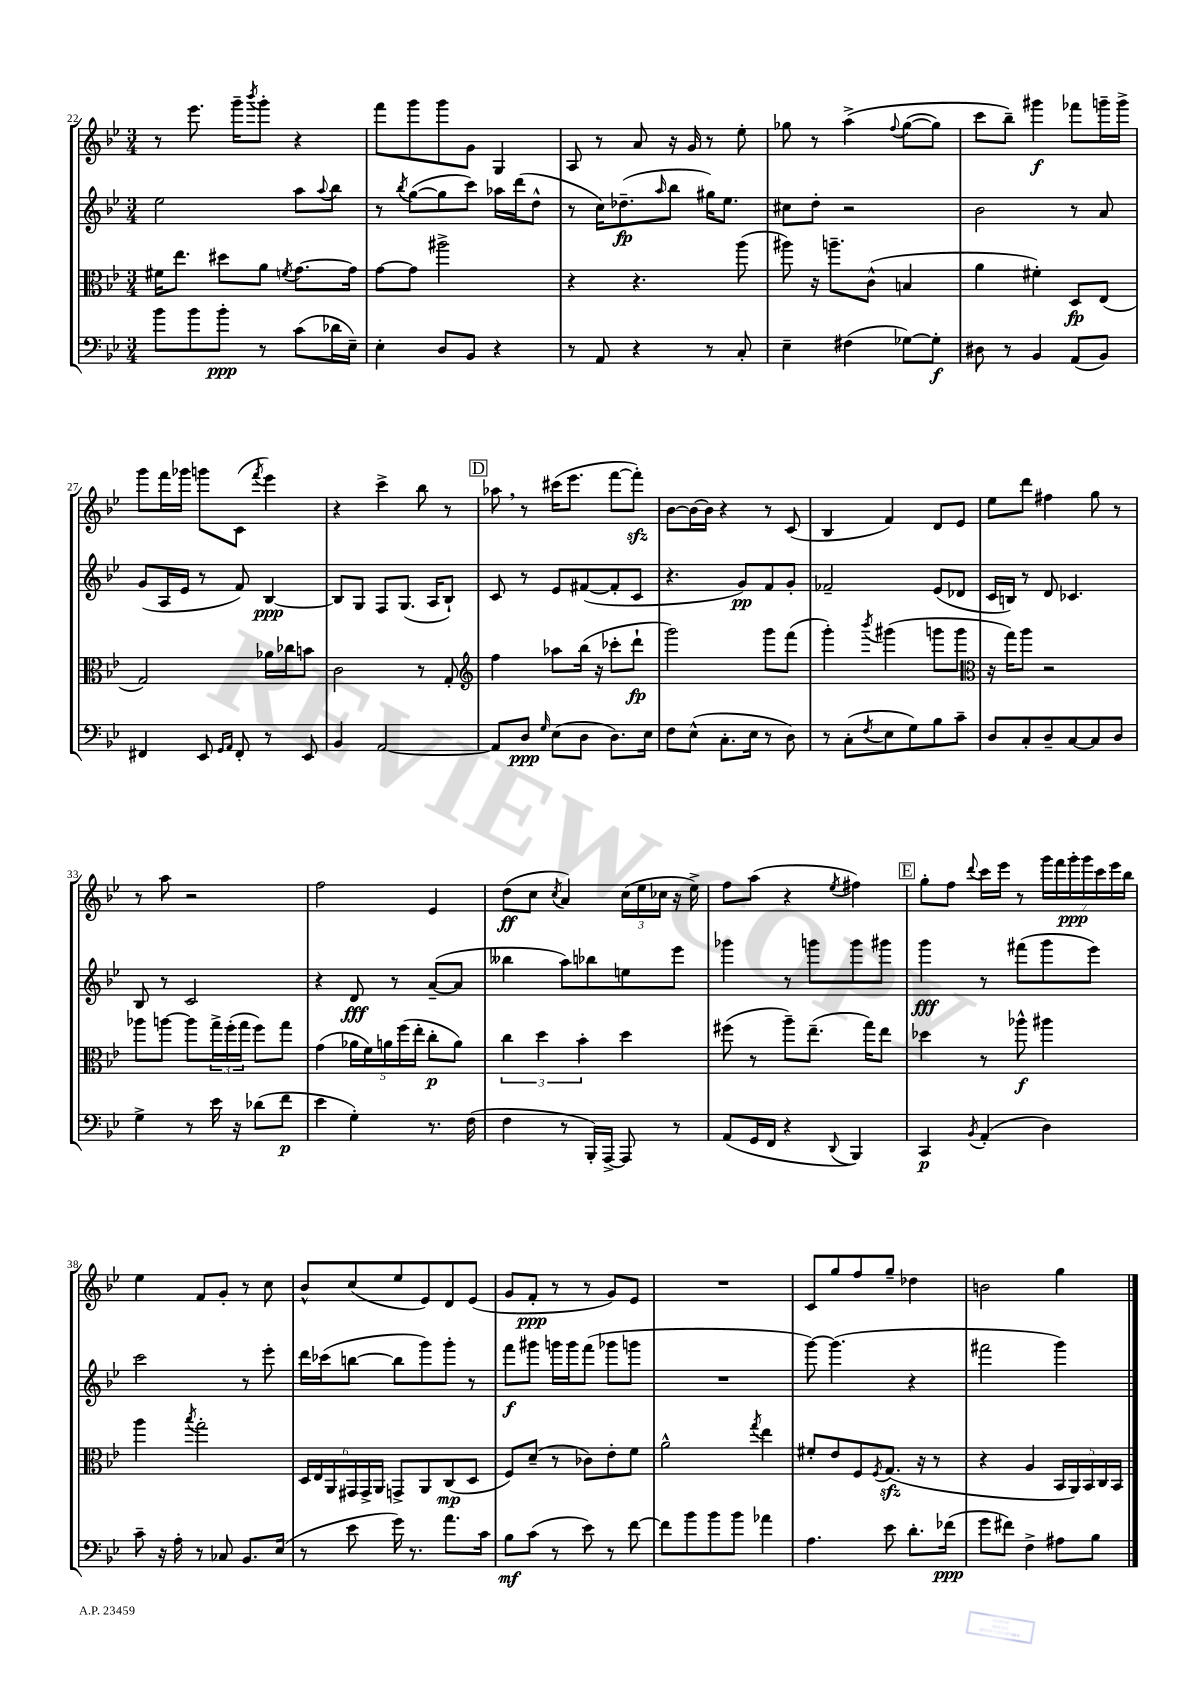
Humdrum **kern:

**kern	**dynam	**kern	**dynam	**kern	**dynam	**kern	**dynam
*part4	*part4	*part3	*part3	*part2	*part2	*part1	*part1
*staff4	*staff4	*staff3	*staff3	*staff2	*staff2	*staff1	*staff1
*clefF4	*	*clefC3	*	*clefG2	*	*clefG2	*
*k[b-e-]	*	*k[b-e-]	*	*k[b-e-]	*	*k[b-e-]	*
*M3/4	*	*M3/4	*	*M3/4	*	*M3/4	*
=22	=22	=22	=22	=22	=22	=22	=22
8b-\L	.	16f#X\KL	.	2ee-\	.	8r	.
.	.	8.ee-\J	.	.	.	.	.
8b-\	.	.	.	.	.	8.eee-\	.
8b-'\J	ppp	8dd#X\L	.	.	.	.	.
.	.	.	.	.	.	16ggg~\KL	.
.	.	.	.	.	.	8qbbb-/	.
8r	.	8a\J	.	.	.	8ggg'\J	.
.	.	8qfn/	.	.	.	.	.
(8c\L	.	[8.g\L	.	8aa\L	.	4r	.
.	.	.	.	8qqaa/	.	.	.
16d-X\L	.	.	.	8bb-\J	.	.	.
16E-~\JJ)	.	16g\Jk]	.	.	.	.	.
=23	=23	=23	=23	=23	=23	=23	=23
4E-'\	.	[8g\L	.	8r	.	8fff\L	.
.	.	.	.	8qbb-/	.	.	.
.	.	8g\J]	.	([8gg\L	.	8ggg\	.
8D/L	.	2aa#X^\	.	8gg\]	.	8ggg\	.
8BB-/J	.	.	.	8ccc\J)	.	8g\J	.
4r	.	.	.	16aa-X\LL	.	4G/	.
.	.	.	.	(16ddd\J	.	.	.
.	.	.	.	8dd^^\J	.	.	.
=24	=24	=24	=24	=24	=24	=24	=24
8r	.	4r	.	8r	.	8A/	.
8AA/	.	.	.	16cc\KL)	.	8r	.
.	.	.	.	(8.dd-X~\	fp	.	.
4r	.	4.r	.	.	.	8a/	.
.	.	.	.	16qqaa/	.	.	.
.	.	.	.	8bb-\J	.	16r	.
.	.	.	.	.	.	16g/	.
8r	.	.	.	16gg#X\KL)	.	8r	.
.	.	.	.	8.ee-\J	.	.	.
8C'/	.	(8aa\	.	.	.	8ee-'\	.
=25	=25	=25	=25	=25	=25	=25	=25
4E-~\	.	8aa#X\)	.	8cc#X\L	.	8gg-X\	.
.	.	16r	.	8dd'\J	.	8r	.
.	.	8.aan~\L	.	.	.	.	.
(4F#X\	.	.	.	2r	.	(4aa^\	.
.	.	(8c^^\J	.	.	.	.	.
.	.	.	.	.	.	8qqff/	.
[8G-X\L)	.	4Bn/	.	.	.	([8gg-\L	.
8G-'\J]	f	.	.	.	.	8gg-\J])	.
=26	=26	=26	=26	=26	=26	=26	=26
8D#X\	.	4a\	.	2b-\	.	8ccc\L	.
8r	.	.	.	.	.	8bb-~\J)	.
4BB-/	.	4f#X'\)	.	.	.	4ggg#X\	f
(8AA/L	.	8D/L	fp	8r	.	8fff-X\L	.
8BB-/J)	.	(8E-/J	.	8a/	.	16gggn~\L	.
.	.	.	.	.	.	16ggg^\JJ	.
!!LO:LB:g=z
=27	=27	=27	=27	=27	=27	=27	=27
4FF#X/	.	2G/)	.	(8g/L	.	8ggg\L	.
.	.	.	.	16A/L	.	16fff\L	.
.	.	.	.	16e-/JJ	.	16ggg-X\JJ	.
8EE-/	.	.	.	8r	.	8gggn\L	.
16qqGG/LL	.	.	.	.	.	.	.
16qqAA/JJ	.	.	.	.	.	.	.
8FF#'/	.	.	.	8f/)	.	(8c\J	.
.	.	.	.	.	.	8qfff/	.
8r	.	16a-X\LL	.	[4B-/	ppp	4eee-\)	.
.	.	16cc-X\J	.	.	.	.	.
8EE-/	.	8bn\J	.	.	.	.	.
=28	=28	=28	=28	=28	=28	=28	=28
4BB-/	.	2c\	.	8B-/L]	.	4r	.
.	.	.	.	8G/J	.	.	.
[2AA/	.	.	.	8F/L	.	4ccc^\	.
.	.	.	.	(8.G/J	.	.	.
.	.	8r	.	.	.	8bb-\	.
.	.	.	.	16A/KL	.	.	.
.	.	8G'/	.	8B-`/J)	.	8r	.
!!LO:REH:place=s1:t=D
=29	=29	=29	=29	=29	=29	=29	=29
*	*	*clefG2	*	*	*	*	*
8AA/L]	.	4ff\	.	8c/	.	8aa-X,\	.
8D/J	ppp	.	.	8r	.	8r	.
16qqG/	.	.	.	.	.	.	.
(8E-\L	.	8aa-X\L	.	8e-/L	.	(16ccc#X\KL	.
.	.	.	.	.	.	8.eee-\J	.
8D\J	.	(16bb-\Jk	.	([8f#X/	.	.	.
.	.	16r	.	.	.	.	.
8.D\L)	.	8ccc-X'\L	.	8f#'/]	.	[8fff\L	.
.	.	8ddd`\J	fp	8c/J	.	8fffzz'\J])	.
16E-\Jk	.	.	.	.	.	.	.
=30	=30	=30	=30	=30	=30	=30	=30
8F\L	.	2ggg\)	.	4.r	.	[8b-\L	.
(8E-^^\J	.	.	.	.	.	16b-\L_	.
.	.	.	.	.	.	16b-\JJ]	.
8.C'\L	.	.	.	.	.	4r	.
.	.	.	.	8g/L)	pp	.	.
16E-\Jk	.	.	.	.	.	.	.
8r	.	8ggg\L	.	8f/	.	8r	.
8D\)	.	(8fff\J	.	8g'/J	.	(8c/	.
=31	=31	=31	=31	=31	=31	=31	=31
8r	.	4ggg'\)	.	2f-X~/	.	4B-/	.
(8C'\L	.	.	.	.	.	.	.
8qF/	.	8qbbb-/	.	.	.	.	.
8E-\	.	(4ggg#X\	.	.	.	4f/)	.
8G\)	.	.	.	.	.	.	.
8B-\	.	8gggn\L	.	(8e-/L	.	8d/L	.
8c~\J	.	8ggg\J	.	8d-X/J	.	8e-/J	.
=32	=32	=32	=32	=32	=32	=32	=32
*	*	*clefC3	*	*	*	*	*
8D/L	.	16r	.	16c/LL	.	8ee-\L	.
.	.	16gg\KL)	.	16Bn/JJ)	.	.	.
8C'/	.	8aa\J	.	8r	.	8ddd\J	.
8D~/	.	2r	.	8d/	.	4ff#X\	.
[8C/	.	.	.	4.c-X/	.	.	.
8C/]	.	.	.	.	.	8gg\	.
8D/J	.	.	.	.	.	8r	.
!!LO:LB:g=z
=33	=33	=33	=33	=33	=33	=33	=33
4G^\	.	8aa-X\L	.	8B-/	.	8r	.
.	.	[8aan\J	.	8r	.	8aa\	.
8r	.	8aa\L]	.	2c/	.	2r	.
16e-\	.	24gg^\L	.	.	.	.	.
.	.	(24ff'\	.	.	.	.	.
16r	.	.	.	.	.	.	.
.	.	24gg\JJ	.	.	.	.	.
(8d-X\L	.	8ff\L)	.	.	.	.	.
8f\J	p	8gg\J	.	.	.	.	.
=34	=34	=34	=34	=34	=34	=34	=34
4e-\	.	(4g\	.	4r	.	2ff\	.
4G'\)	.	20a-X\LL	.	8d/	fff	.	.
.	.	20f\)	.	.	.	.	.
.	.	20an\	.	.	.	.	.
.	.	.	.	8r	.	.	.
.	.	(20ff\	.	.	.	.	.
.	.	20ee-'\JJ	.	.	.	.	.
8.r	.	8cc'\L	p	([8a~/L	.	4e-/	.
.	.	8a\J)	.	8a/J]	.	.	.
(16F\	.	.	.	.	.	.	.
=35	=35	=35	=35	=35	=35	=35	=35
4F\	.	6cc\	.	4bb--X\	.	(8dd\L	ff
.	.	.	.	.	.	8cc\J	.
.	.	6dd\	.	.	.	.	.
.	.	.	.	.	.	8qcc/	.
8r	.	.	.	8aa\L)	.	4a/)	.
.	.	6b-'\	.	.	.	.	.
16BBB-'/LL)	.	.	.	8bb-X\	.	.	.
[16AAA^/JJ	.	.	.	.	.	.	.
8AAA/]	.	4dd\	.	8een\	.	(24cc\LL	.
.	.	.	.	.	.	24ee-\	.
.	.	.	.	.	.	24cc-X\JJ	.
8r	.	.	.	8eee-\J	.	16r	.
.	.	.	.	.	.	16ee-^\)	.
=36	=36	=36	=36	=36	=36	=36	=36
(8AA/L	.	(8ff#X\	.	4ggg-X\	.	8ff\L	.
16GG/L	.	8r	.	.	.	(8aa\J	.
16FF/JJ	.	.	.	.	.	.	.
4r	.	8aa~\L)	.	8r	.	4r	.
.	.	(8.ee-~\J	.	8gggn\L	.	.	.
8qqDD/	.	.	.	.	.	8qee-/	.
4BBB-/)	.	.	.	8ggg\	.	4ff#X\)	.
.	.	16gg\KL)	.	.	.	.	.
.	.	8ee-\J	.	8ggg#X\J	.	.	.
!!LO:REH:place=s1:t=E
=37	=37	=37	=37	=37	=37	=37	=37
4CC/	p	4dd-X\	.	4ggg\	fff	8gg'\L	.
.	.	.	.	.	.	8ff\J	.
8qBB-/	.	.	.	.	.	8qqddd/	.
(4AA'/	.	8r	.	8r	.	16ccc\LL	.
.	.	.	.	.	.	16eee-\JJ	.
.	.	8aa-X^^\	f	(8fff#X\L	.	8r	.
4D\)	.	4aa#X\	.	8ggg\	.	28ggg\LL	.
.	.	.	.	.	.	28fff\	.
.	.	.	.	.	.	28ggg'\	ppp
.	.	.	.	.	.	28ggg\	.
.	.	.	.	8eee-\J)	.	.	.
.	.	.	.	.	.	28ccc\	.
.	.	.	.	.	.	28eee-\	.
.	.	.	.	.	.	28bb-\JJ	.
!!LO:LB:g=z
=38	=38	=38	=38	=38	=38	=38	=38
8c~\	.	4aa\	.	2ccc\	.	4ee-\	.
16r	.	.	.	.	.	.	.
16A'\	.	.	.	.	.	.	.
.	.	8qbb-/	.	.	.	.	.
8r	.	2gg'\	.	.	.	8f/L	.
8C-X/	.	.	.	.	.	8g'/J	.
8.BB-/L	.	.	.	8r	.	8r	.
.	.	.	.	8eee-'\	.	8cc\	.
(16E-/Jk	.	.	.	.	.	.	.
=39	=39	=39	=39	=39	=39	=39	=39
8r	.	24D/LL	.	16ddd\LL	.	8b-^^/L	.
.	.	24E-/	.	.	.	.	.
.	.	.	.	(16ccc-X\J	.	.	.
.	.	24AA/	.	.	.	.	.
8e-\	.	24GG#X/	.	[8bbn\J	.	(8cc/	.
.	.	24GG#^/	.	.	.	.	.
.	.	24AA/JJ	.	.	.	.	.
16g\)	.	8GGn^/L	.	8bb\L]	.	8ee-/	.
8.r	.	.	.	.	.	.	.
.	.	8AA/	.	8ggg\)	.	8e-/)	.
8.a\L	.	(8C/	mp	8ggg'\J	.	8d/	.
.	.	8D/J	.	8r	.	(8e-/J	.
16c\Jk	.	.	.	.	.	.	.
=40	=40	=40	=40	=40	=40	=40	=40
8B-\L	mf	8F/L)	.	8fff\L	f	8g/L	.
(8c\J	.	(8d~/J	.	8ggg#X\J	.	8f'/J	ppp
8r	.	8r	.	16gggn\LL	.	8r	.
.	.	.	.	16ggg\J	.	.	.
8e-\)	.	8c-X\L)	.	(8fff\J	.	8r	.
8r	.	8e-'\	.	8ggg-X\L	.	8g/L)	.
[8f\	.	8f\J	.	8gggn\J	.	8e-/J	.
=41	=41	=41	=41	=41	=41	=41	=41
8f\L]	.	2a^^\	.	2.r	.	2.r	.
8b-\	.	.	.	.	.	.	.
8b-\	.	.	.	.	.	.	.
8b-\J	.	.	.	.	.	.	.
.	.	8qgg/	.	.	.	.	.
4a-X\	.	4ee-\	.	.	.	.	.
=42	=42	=42	=42	=42	=42	=42	=42
4.A\	.	8f#X'/L	.	[8ggg\)	.	8c/L	.
.	.	8e-/	.	(4.ggg\]	.	8gg/	.
.	.	8F/	.	.	.	8ff/	.
.	.	8qF/	.	.	.	.	.
8e-\	.	(8.Gzz/J	.	.	.	8gg~/J	.
8.d'\L	.	.	.	4r	.	4dd-X\	.
.	.	16r	.	.	.	.	.
.	.	8r	.	.	.	.	.
(16f-X\Jk	ppp	.	.	.	.	.	.
=43	=43	=43	=43	=43	=43	=43	=43
8g\L	.	4r	.	2fff#X\	.	2bn\	.
8f#X\J)	.	.	.	.	.	.	.
4F^\	.	4A/	.	.	.	.	.
8A#X\L	.	20BB-/LL	.	4ggg\)	.	4gg\	.
.	.	20AA/)	.	.	.	.	.
.	.	20BB-/	.	.	.	.	.
8B-\J	.	.	.	.	.	.	.
.	.	20C/	.	.	.	.	.
.	.	20BB-/JJ	.	.	.	.	.
==	==	==	==	==	==	==	==
*-	*-	*-	*-	*-	*-	*-	*-
